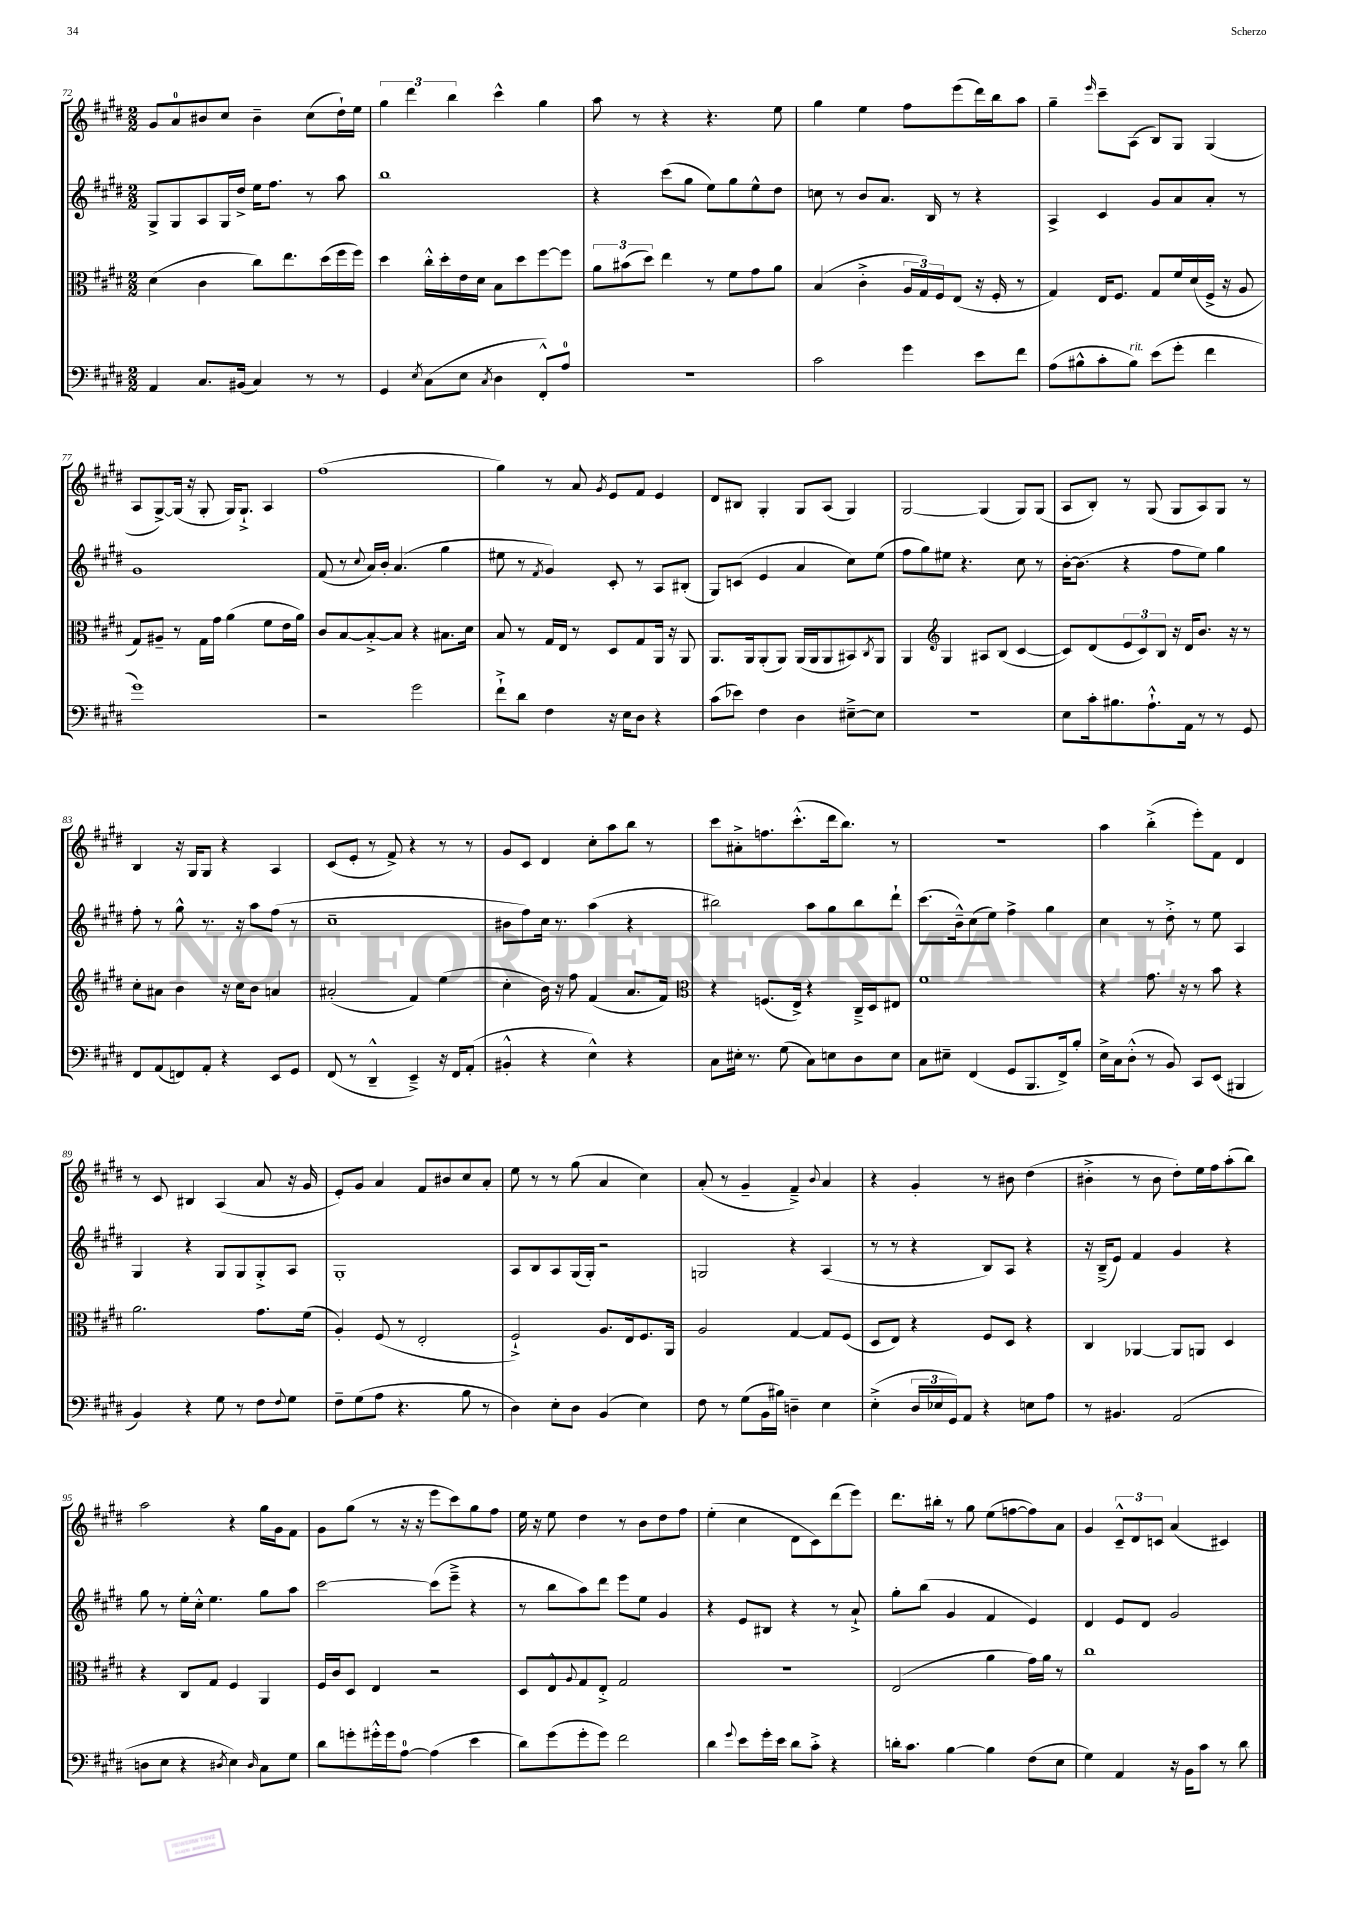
<<
\new StaffGroup <<
\new Staff = "s0" {
    \clef treble \key e \major \numericTimeSignature \time 2/2
    gis'8 a'8-0 bis'8 cis''8 bis'4-- cis''8( dis''16-!) e''16 |
    \tuplet 3/2 { gis''4 dis'''4 b''4 } cis'''4-^ gis''4 |
    a''8 r8 r4 r4. e''8 |
    gis''4 e''4 fis''8 e'''8( dis'''16) b''16 a''8 |
    gis''4-- \grace { e'''16 } cis'''8-- a8( b8) gis8 gis4( |
    a8 gis8~->) gis16( r16 gis8-. gis16) gis8.-!-> a4 |
    fis''1( |
    gis''4) r8 a'8 \acciaccatura { gis'8 } e'8 fis'8 e'4 |
    dis'8 bis8 gis4-. gis8 a8( gis4) |
    gis2~ gis4( gis8) gis8( |
    a8 b8-.) r8 gis8( gis8 a8) gis8 r8 |
    b4 r16 gis16 gis8 r4 a4 |
    cis'8( e'8-. r8 fis'8->) r4 r8 r8 |
    gis'8 cis'8 dis'4 cis''8-. a''8 b''8 r8 |
    cis'''8 ais'8-.-> f''8. cis'''8.-.-^( dis'''16 b''8.) r8 |
    R1 |
    a''4 b''4-.->( e'''8-.) fis'8 dis'4 |
    r8 cis'8 bis4 a4( a'8 r16 gis'16 |
    e'8-.) gis'8 a'4 fis'8 bis'8 cis''8 a'8-. |
    e''8 r8 r8 gis''8( a'4 cis''4) |
    a'8-.( r8 gis'4-- fis'4--->) \appoggiatura { b'8 } a'4 |
    r4 gis'4-. r8 bis'8 dis''4( |
    bis'4-.-> r8 bis'8 dis''8-.) e''16 fis''16 a''8-.( b''8) |
    a''2 r4 gis''16 gis'16 fis'8 |
    gis'8 gis''8( r8 r16 r16 e'''8 cis'''8) gis''8 fis''8 |
    e''16 r16 e''8 dis''4 r8 b'8 dis''8 fis''8 |
    e''4-.( cis''4 dis'8 cis'8) dis'''8( e'''8) |
    dis'''8. bis''16-. r8 gis''8 e''8( f''8~ f''8) a'8 |
    gis'4 \tuplet 3/2 { cis'8---^ dis'8 c'8 } a'4( cis'4) \bar "|." |
}
\new Staff = "s1" {
    \clef treble \key e \major \numericTimeSignature \time 2/2
    gis8-> gis8 a8 gis16 dis''16-> e''16 fis''8. r8 a''8 |
    b''1 |
    r4 cis'''8( gis''8 e''8) gis''8 e''8-^ dis''8 |
    c''8 r8 b'8 a'8. b16 r8 r4 |
    a4-> cis'4 gis'8 a'8 a'8-. r8 |
    gis'1 |
    fis'8( r8 \appoggiatura { cis''8 } a'16) b'16-. a'4.( gis''4 |
    eis''8 r8 \acciaccatura { fis'8 } gis'4) cis'8-. r8 a8 bis8-.( |
    gis8) c'8( e'4 a'4 cis''8) e''8( |
    fis''8 gis''8) eis''8 r4. cis''8 r8 |
    b'16~-. b'8.( r4 fis''8 e''8) gis''4 |
    fis''8-. r8 gis''8-^ r8. r16 a''8 fis''8( r8 |
    cis''1-- |
    bis'8 fis''8) cis''16 r8. a''4( r4 |
    bis''2) a''8 gis''8 bis''8 dis'''8-! |
    cis'''8.( b'16---^) cis''8( e''8) fis''4-> gis''4 |
    cis''4 r8 dis''8-.-> r8 e''8 a4 |
    gis4 r4 gis8 gis8 gis8-.-> a8 |
    gis1-. |
    a8 b8 a8 gis16( gis16-.) r2 |
    g2 r4 a4( |
    r8 r8 r4 b8) a8 r4 |
    r16 b16--->( e'8) fis'4 gis'4 r4 |
    gis''8 r8 e''16-. cis''16-.-^ e''4. gis''8 a''8 |
    cis'''2~ cis'''8( e'''8---> r4 |
    r8 b''8 a''8) dis'''8 e'''8 e''8 gis'4 |
    r4 e'8 bis8 r4 r8 a'8-!-> |
    gis''8-. b''8( gis'4 fis'4 e'4) |
    dis'4 e'8 dis'8 gis'2 \bar "|." |
}
\new Staff = "s2" {
    \clef alto \key e \major \numericTimeSignature \time 2/2
    dis'4( cis'4 cis''8) e''8. dis''16( fis''16 fis''16) |
    dis''4 cis''16-.-^ dis''16-. e'16 dis'16 b8 dis''8 fis''8~ fis''8 |
    \tuplet 3/2 { a'8 bis'8( dis''8) } e''4 r8 fis'8 gis'8 a'8 |
    b4( cis'4-.-> \tuplet 3/2 { a16 gis16) fis16 } e8( r16 fis16-. r8 |
    gis4) e16 fis8. gis8 fis'16 dis'16( fis16-> r16 a8 |
    gis8) ais8-- r8 gis16 gis'16 a'4( fis'8 e'16 a'16) |
    cis'8 b8~ b8~-.-> b8 r4 bis8. dis'16 |
    b8 r8 gis16 e16 r8 dis8 gis8 a,16 r16 a,8 |
    a,8. a,16 a,8-.( a,8) a,16( a,16 a,8 bis,8) \acciaccatura { cis8 } a,8 |
    a,4 \clef treble gis4 ais8 b8( cis'4~ |
    cis'8) dis'8( \tuplet 3/2 { e'8 cis'8) b8 } r16 dis'16 b'8. r16 r8 |
    cis''8-. ais'8 b'4 r16 cis''16 b'8 a'4 |
    ais'2-.( fis'4) e''4( |
    cis''4-. b'16) r16 fis''8 fis'4( a'8. fis'16) |
    \clef alto r4 f8.( e16->) r4 cis16---> dis16 eis8 |
    fis'1 |
    r4 gis'8. r16 r8 b'8 r4 |
    a'2. gis'8. fis'16( |
    a4-.) fis8( r8 e2-. |
    fis2-!->) a8. e16 fis8. a,16 |
    a2 gis4~ gis8 fis8( |
    dis8 e8) r4 fis8 dis8 r4 |
    cis4 aes,4~ aes,8 a,8 dis4 |
    r4 cis8 gis8 fis4 a,4 |
    fis16 cis'16 dis8 e4 r2 |
    dis8 e8-^ \appoggiatura { a8 } gis8 e8-.-> gis2 |
    r1 |
    e2( a'4 gis'16) a'16 r8 |
    cis''1 \bar "|." |
}
\new Staff = "s3" {
    \clef bass \key e \major \numericTimeSignature \time 2/2
    a,4 cis8. bis,16( cis4) r8 r8 |
    gis,4 \acciaccatura { e8 } cis8( e8 \acciaccatura { cis8 } dis4 fis,8-.-^) a8-0 |
    r1 |
    cis'2 gis'4 e'8 fis'8 |
    a8( bis8-^ cis'8-. bis8^\markup { \italic "rit." }) e'8( gis'8-. fis'4 |
    gis'1) |
    r2 gis'2 |
    fis'8-!-> dis'8 fis4 r16 e16 dis8 r4 |
    cis'8( ees'8) fis4 dis4 eis8~---> eis8 |
    r1 |
    e8 cis'16-. bis8. a8.-!-^ a,16 r8 r8 gis,8 |
    fis,8 a,8( f,8) a,8-. r4 e,8 gis,8 |
    fis,8( r8 dis,4---^ e,4--->) r16 fis,16 a,8-.( |
    bis,4-.-^ r4 e4-^) r4 |
    cis8 eis16-. r8. gis8( cis8) e8 dis8 e8 |
    cis8 eis8-- fis,4( gis,8 b,,8. fis,16->) b8-. |
    e16-> cis16 dis8-.-^( r8 b,8) cis,8 e,8( bis,,4 |
    b,4) r4 gis8 r8 fis8 \appoggiatura { fis8 } gis8 |
    fis8-- gis8( a8 r4. b8 r8 |
    dis4) e8-. dis8 b,4( e4) |
    fis8 r8 gis8( b,16 bis16) d4-- e4 |
    e4-.->( \tuplet 3/2 { dis16 ees16 gis,16) } a,8 r4 e8 a8 |
    r8 bis,4. a,2( |
    d8 e8 r4 \acciaccatura { dis8 } e4) \grace { dis16 } cis8 gis8 |
    dis'8 g'8-. gis'16-.-^ gis'16 a8-0~ a4( e'4 |
    dis'8) gis'8( gis'8-. gis'8) fis'2 |
    dis'4 \appoggiatura { gis'8 } e'8 gis'16-. e'16 dis'8 cis'8-.-> r4 |
    d'16-. cis'8. b4~ b4 fis8( e8 |
    gis4) a,4 r16 b,16 cis'8 r8 dis'8 \bar "|." |
}
>>
>>
\layout { \context { \Score currentBarNumber = #72 } }
